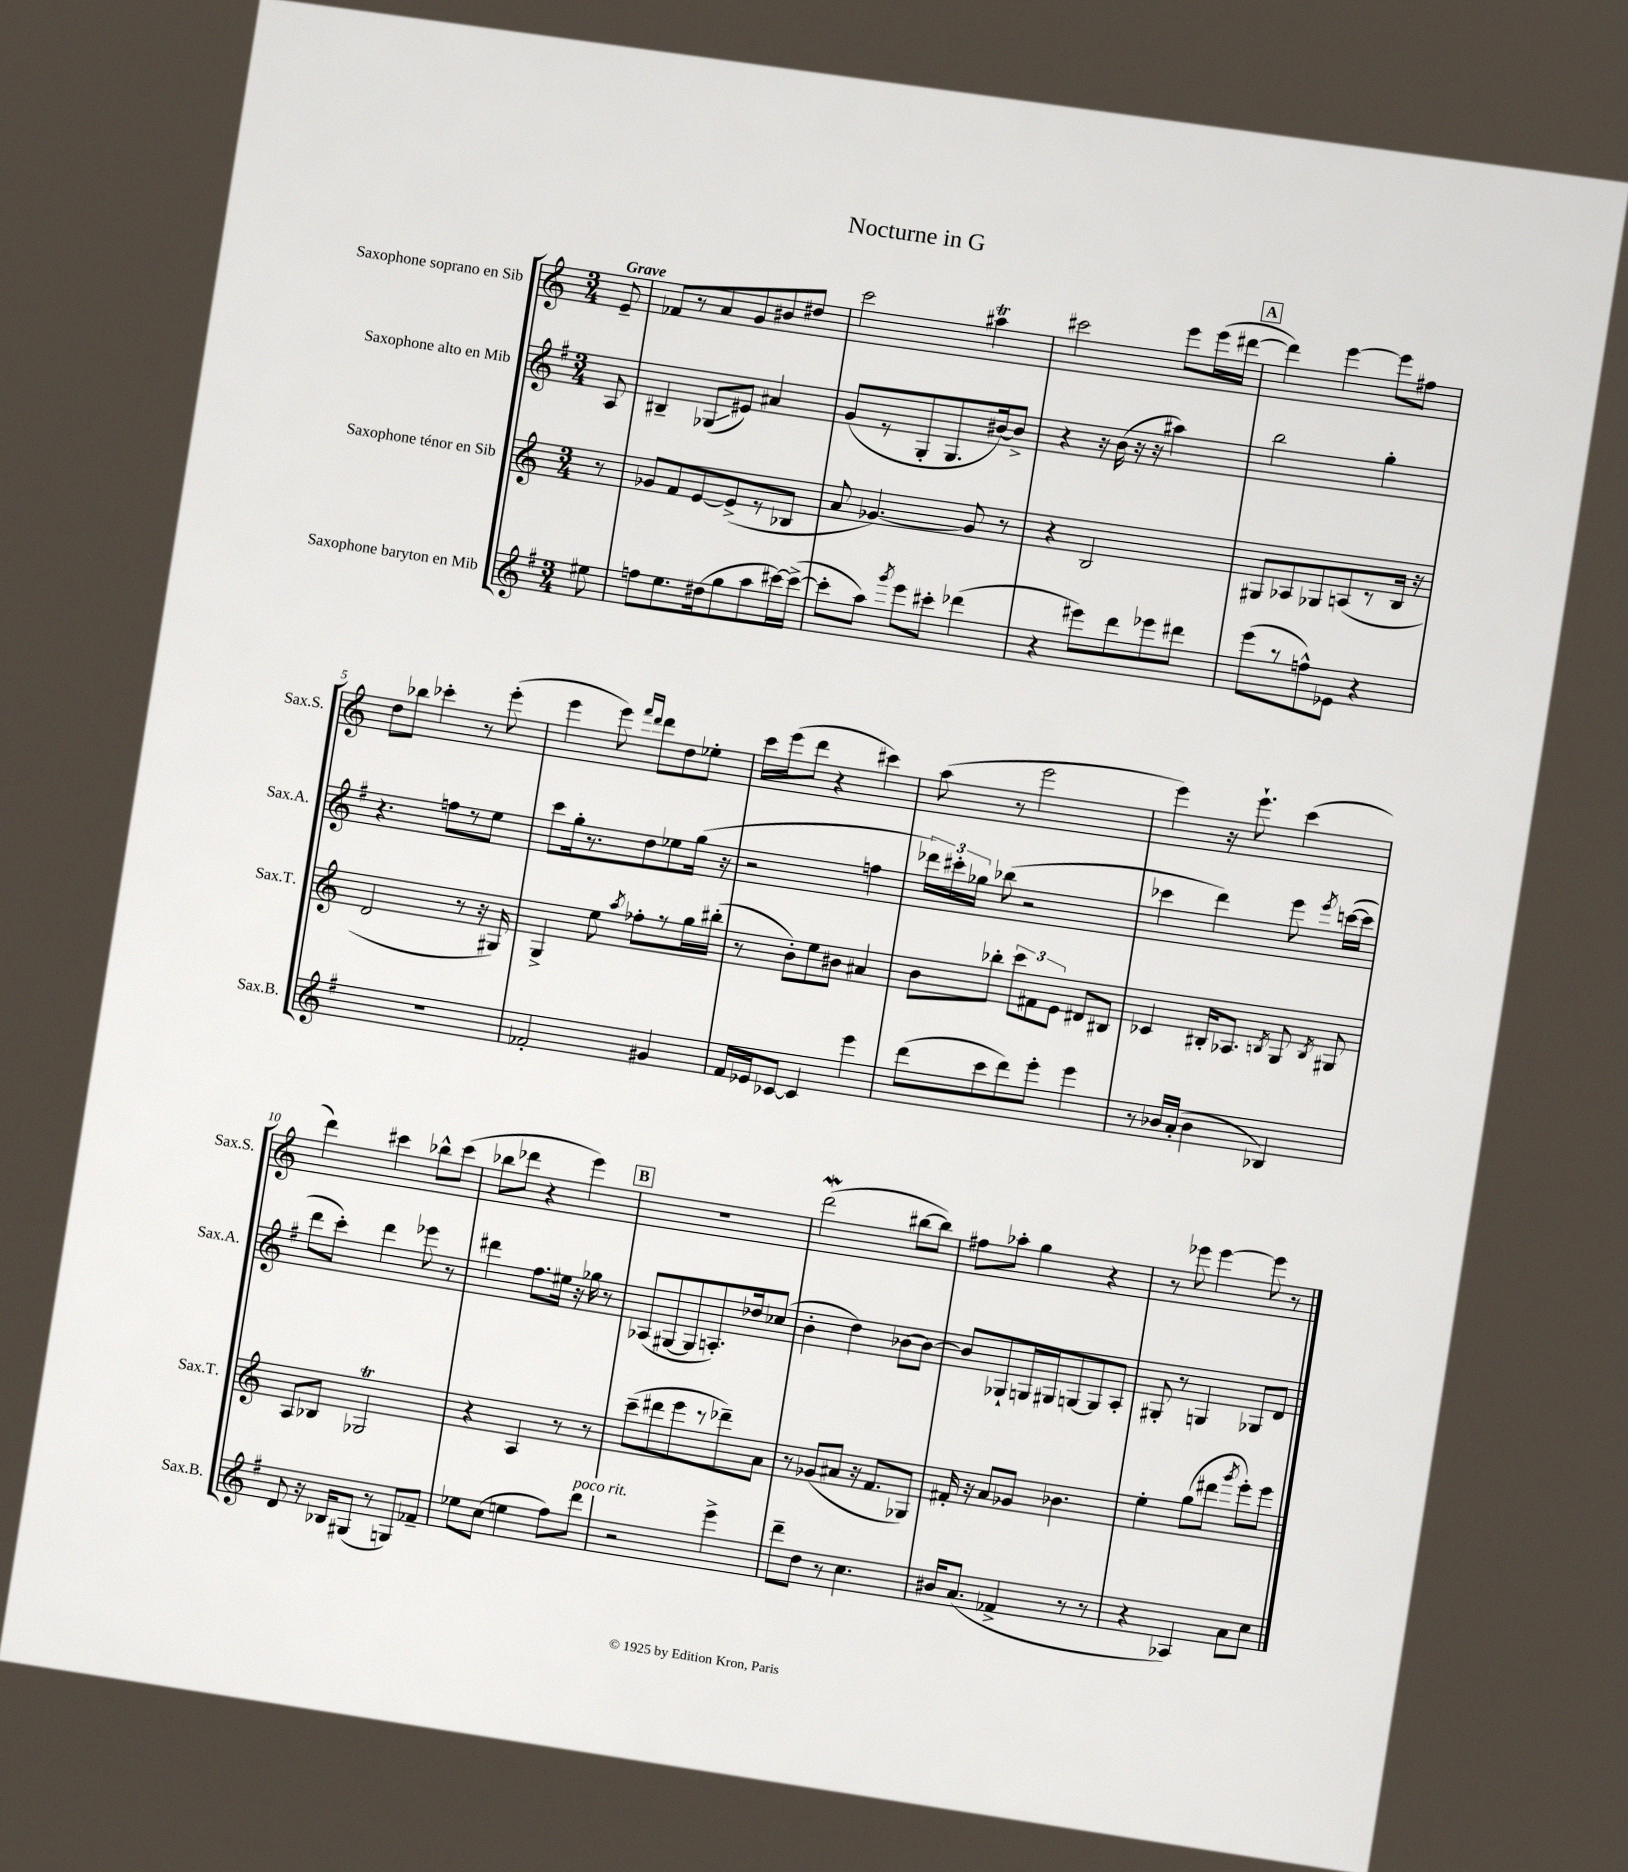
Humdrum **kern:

**kern	**kern	**kern	**kern
*staff4	*staff3	*staff2	*staff1
*clefG2	*clefG2	*clefG2	*clefG2
*k[f#]	*k[]	*k[f#]	*k[]
*M3/4	*M3/4	*M3/4	*M3/4
8ee#\	8r	8A/	8e~/
=	=	=	=
8ff\L	8g-/L	4B#~/	8f-/L
8.ee\	8f/	.	8r
.	[8e/	(8G-/L	8a/
(16dd#\k	.	.	.
8gg\	(8e^/]	8e#/J)	8g/
8aa\	8r	4a#/	8b#/
[16ccc#\L)	8B-/J	.	8dd#/J
(16ccc#^\_JJ	.	.	.
=	=	=	=
8ccc#'\]L	8a/	(8g/L	2ccc\
8aa\J)	[4.g-/)	8r	.
8qggg/	.	.	.
8eee\L	.	8G'/	.
8ccc#'\J	.	8.G/	.
(4ddd-\	8g-/]	.	4aa#\
.	.	[16b#/k)	.
.	8r	8b#^/]J	.
=	=	=	=
4r	4r	4r	2ccc#\
8eee#\L)	2B/	16r	.
.	.	(16b\	.
8ddd\	.	16r	.
.	.	16r	.
8eee-\	.	4aa#\)	8eee\L
8ddd#\J	.	.	(16eee\L
.	.	.	[16ddd#\JJ
=	=	=	=
(8eee\L	8G#/L	2bb\	4ddd#\])
8r	8A-/	.	.
8ff^^\)	8G-/	.	[4eee\
8e-\J	(8A/	.	.
4r	8r	4gg'\	8eee\]L
.	16B/Jk	.	8ff#\J
.	16r	.	.
=	=	=	=
2.r	2d/	4.r	8dd\L
.	.	.	8bb-\J
.	.	.	4ccc-'\
.	.	8ff\L	.
.	8r	8r	8r
.	16r	8ee\J	(8eee'\
.	16G#/)	.	.
=	=	=	=
2f-'/	4G^/	8ccc\L	4eee\
.	.	16gg'\k	.
.	.	8.r	.
.	8ee\	.	8eee\)
.	.	.	16qqfff/LL
.	8qaa/	.	16qqddd/JJ
.	8ff-'\L	8dd\	8ddd\L
4g#/	8r	8ee-\	8dd\
.	16gg\L	(16gg\Jk	8ee-'\J
.	(16bb#'\JJ	16r	.
=	=	=	=
16f#/LL	8r	2r	16ccc\LL
16e-/J	.	.	(16eee\J
[8c-/J	8b'\L)	.	8ddd\J
4c-/]	8ee\	.	4r
.	8b#\J	.	.
4eee\	4a#/	4ff\	4ccc#\)
=	=	=	=
(8ddd\L	8b\L	24ddd-\LL)	(8aa\
.	.	24ccc#'\	.
.	.	24gg-\JJ	.
8ccc\	8bb-'\J	(8bb-\	8r
8ddd\)	12ccc\L	2r	2eee\
.	12f#\	.	.
8eee'\J	.	.	.
.	12e\J	.	.
4eee\	8d#/L	.	.
.	8B#/J	.	.
=	=	=	=
8r	4c-/	4ccc-\	4eee\)
16b-/LL	.	.	.
(16a'/JJ	.	.	.
4b-\	16B#'/LK	4ddd\)	16r
.	8.A-/J	.	8.eee`\
.	8qB/	.	.
4B-/)	8G/	8eee\	(4ccc\
.	8qB/	8qeee/	.
.	8G#/	([16ccc\LL	.
.	.	16ccc\]JJ	.
=	=	=	=
8d/	8A/L	8ddd\L	4ddd\)
16r	8B-/J	8ccc'\J)	.
16B-/LK	.	.	.
(8G#/J	2G-/	4ddd\	4ccc#\
8r	.	.	.
8G/L)	.	8eee-\	8bb-^^\L
8f-~/J	.	8r	(8ccc#\J
=	=	=	=
8ee-\L	4r	4ddd#\	8bb-\L
(8cc\J	.	.	8ddd-\J
4ee\	4A/	8.ff#\L	4r
.	.	16ee#\Jk	.
8ff#\L)	8r	16r	4eee\)
.	.	16gg-\	.
8ddd\J	8r	8r	.
=	=	=	=
2r	(8ccc~\L	(8A-/L	2.r
.	8ddd#\	[8G#/	.
.	8eee\	8G#/]	.
.	8r	8.A'/)	.
4eee^\	8ddd-~\)	.	.
.	.	16dd-/k	.
.	8a\J	(8cc-/J	.
=	=	=	=
8ddd~\L	8r	4b'\	(2ddd\
8dd\J	(8g-/L	.	.
8r	8a#/J	4dd\)	.
4.cc\	16r	.	.
.	8.f/L	.	.
.	.	[8b-\L	[8bb#\L
.	8G-/J)	8b-\_J	8bb#\]J)
=	=	=	=
16b#/LK	16f#'/	8b-/]L	8ff#\L
(8.a/J	16r	.	.
.	8a/L	8G-`/	8aa-'\J
4f-^/	8g-/J	16G/L	4gg\
.	.	16G#/J	.
.	4.b-\	[8G/	.
8r	.	8G/]	4r
8r	.	8A'/J	.
=	=	=	=
4r	4ee'\	8G#'/	8r
.	.	8r	8eee-\
4A-/)	(8gg\L	4G/	[4eee-\
.	8ddd#\J	.	.
.	8qggg/	.	.
8a\L	8eee'\L)	8G-/L	8eee-\]
8cc\J	8eee\J	8d/J	8r
==	==	==	==
*-	*-	*-	*-
